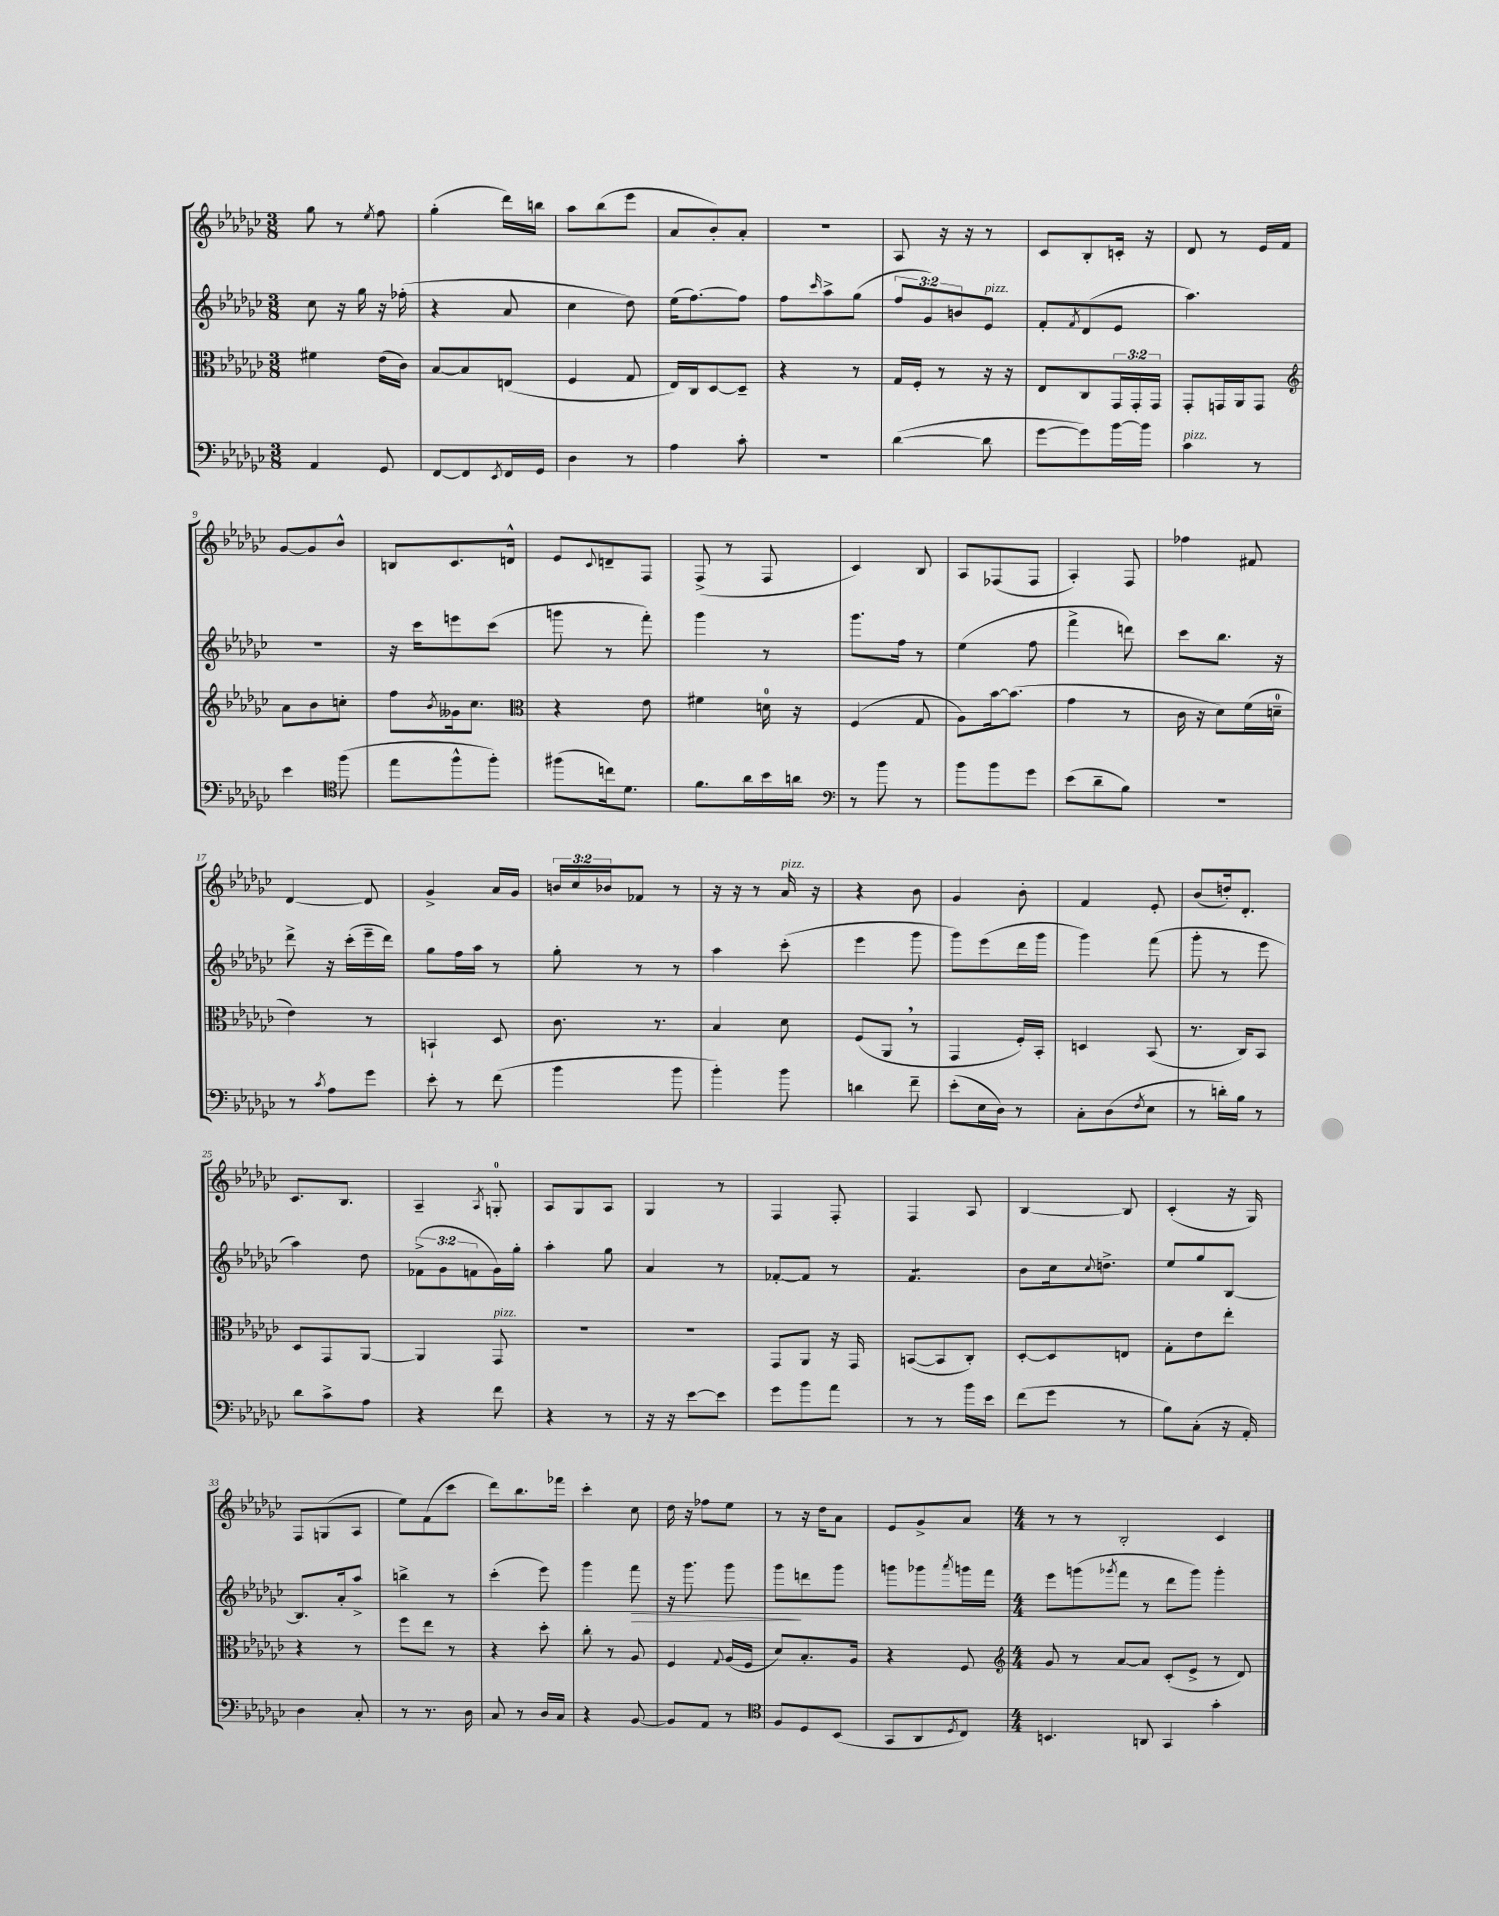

**kern	**kern	**kern	**kern
*staff4	*staff3	*staff2	*staff1
*clefF4	*clefC3	*clefG2	*clefG2
*k[b-e-a-d-g-c-]	*k[b-e-a-d-g-c-]	*k[b-e-a-d-g-c-]	*k[b-e-a-d-g-c-]
*M3/8	*M3/8	*M3/8	*M3/8
4AA-/	4f#\	8cc-\	8gg-\
.	.	16r	8r
.	.	16gg-\	.
.	.	.	8qee-/
8GG-/	(16e-\LL	16r	8ff\
.	16c-\JJ)	(16ff-'\	.
=	=	=	=
[8FF/L	[8B-/L	4r	(4gg-'\
8FF/]	8B-/]	.	.
8qEE-/	.	.	.
16FF/L	(8E/J	8a-/	16ddd-\LL)
16GG-/JJ	.	.	16bb\JJ
=	=	=	=
4D-\	4F/	4cc-\	8aa-\L
.	.	.	(8bb-\
8r	8G-/	8dd-\)	8eee-\J
=	=	=	=
4A-\	16E-/LL)	(16ee-\LK	8a-/L
.	16C-/J	[8.ff\)	.
.	[8D-/	.	8b-'/)
8c-'\	8D-~/]J	8ff\]J	8a-'/J
=	=	=	=
4.r	4r	8ff\L	4.r
.	.	16qqccc-/	.
.	.	8aa-^\	.
.	8r	(8gg-\J	.
=	=	=	=
([4d-\	16G-/LL	12ff/L	8A-/
.	16F'/JJ	.	.
.	.	12g-/)	.
.	8r	.	16r
.	.	12b/	.
.	.	.	16r
8d-\]	16r	8e-/J	8r
.	16r	.	.
=	=	=	=
[8g-\L	8E-/L	8f'/L	8c-/L
.	.	8qf/	.
8g-\])	8C-/	(8d-/	8B-'/
[16b-\L	24GG-/L	8e-/J	16c'/Jk
.	24GG-'/	.	.
16b-\]JJ	.	.	16r
.	24GG-/JJ	.	.
=	=	=	=
4c-\	8GG-'/L	4.aa-\)	8d-/
.	16GG/L	.	8r
.	16AA-/J	.	.
8r	8GG/J	.	16e-/LL
.	.	.	16f/JJ
=	=	=	=
*	*clefG2	*	*
4e-\	8a-\L	4.r	[8g-/L
.	8b-\	.	8g-/]
*clefC4	*	*	*
(8ff\	8cc'\J	.	8b-^^/J
=	=	=	=
8ee-\L	8ff\L	16r	8B/L
.	.	16ccc-\LK	.
.	8qb-/	.	.
8ff^^\	16g--\k	8eee\	8.c-/
.	8.cc-\J	.	.
8ff'\J)	.	(8ccc-\J	.
.	.	.	16d^^/Jk
=	=	=	=
*	*clefC3	*	*
(8ff#\L	4r	8ggg\	8e-/L
.	.	.	8qqc-/
16cc\k)	.	8r	8d~/
8.d-\J	.	.	.
.	8e-\	8fff'\)	8F/J
=	=	=	=
8.f\L	4f#\	4ggg-\	(8F^/
.	.	.	8r
16a-\L	.	.	.
16b-\	16d\	8r	8F/
16a\JJ	16r	.	.
=	=	=	=
*clefF4	*	*	*
8r	(4F/	8.ggg-\L	4c-/)
8b-\	.	.	.
.	.	16ff\Jk	.
8r	8G-/	8r	8B-/
=	=	=	=
8b-\L	8A-\L)	(4ee-\	8A-/L
8b-\	[16b-\k	.	(8F-/
.	(8.b-\]J	.	.
8g-\J	.	8ff\	8F-/J
=	=	=	=
(8e-\L	4g-\	4fff^\	4A-'/)
8d-~\	.	.	.
8B-\J)	8r	8ddd\)	8F/
=	=	=	=
4.r	16c-\	8ccc-\L	4ff-\
.	16r	.	.
.	8d-\L)	8.bb-\J	.
.	(16f\L	.	8f#/
.	16d~\JJ	16r	.
=	=	=	=
8r	4e-\)	8ddd-^\	[4d-/
8qc-/	.	.	.
8A-\L	.	16r	.
.	.	(16ccc-'\LL	.
8g-\J	8r	16eee-~\	8d-/]
.	.	16ddd-\JJ)	.
=	=	=	=
8e-'\	4BB`/	8gg-\L	4g-^/
8r	.	16ff\L	.
.	.	16aa-\JJ	.
(8f\	8D-/	8r	16a-/LL
.	.	.	16g-/JJ
=	=	=	=
4b-\	8.c-\	8gg-'\	24b/LL
.	.	.	24cc-/
.	.	.	24b-/J
.	.	8r	8f-/J
.	8.r	.	.
8b-\	.	8r	8r
=	=	=	=
4b-'\)	4B-/	4aa-\	16r
.	.	.	16r
.	.	.	8r
8b-\	8d-\	(8ccc-'\	16a-/
.	.	.	16r
=	=	=	=
4d\	(8F/L	4eee-\	4r
.	8AA-/J	.	.
8f~\	8r	8ggg-\	8b-\
=	=	=	=
(8e-'\L	4GG-/	8ggg-\L)	4g-/
16E-\L	.	(8eee-\	.
16D-\JJ)	.	.	.
8r	16F'/LL)	16ddd-\L	8b-'\
.	16BB-'/JJ	16ggg-\JJ	.
=	=	=	=
8C-'\L	4D/	4ggg-\)	4f/
(8D-\	.	.	.
8qF/	.	.	.
8E-\J	(8BB-/	(8fff\	8e-'/
=	=	=	=
8r	8.r	8ggg-'\	(8b-/L
16d'\LL)	.	8r	16dd'/k)
16B-\JJ	16C-/LK)	.	8.d-'/J
8r	8BB-/J	8eee-\	.
=	=	=	=
8d-\L	8D-/L	4aa-\)	8.c-/L
8c-^\	8GG-/	.	.
.	.	.	8.B-/J
8A-\J	[8AA-/J	8dd-\	.
=	=	=	=
4r	4AA-/]	(12f-^\L	4A-~/
.	.	12g-\	.
.	.	12f\	.
.	.	.	8qA-/
8f\	8GG-/	16g-\L)	8G'/
.	.	16gg-'\JJ	.
=	=	=	=
4r	4.r	4aa-'\	8A-/L
.	.	.	8G-/
8r	.	8gg-\	8A-/J
=	=	=	=
16r	4.r	4a-/	4G-/
16r	.	.	.
[8e-\L	.	.	.
8e-\]J	.	8r	8r
=	=	=	=
8g-\L	8GG-/L	[8f-'/L	4F/
8b-\	8AA-/J	8f-/]J	.
8a-\J	16r	8r	8F'/
.	16GG-/	.	.
=	=	=	=
8r	([8BB/L	4.f/	4F/
8r	8BB/]	.	.
16b-\LL	8C-'/J)	.	8A-/
16e-\JJ	.	.	.
=	=	=	=
(8f\L	[8D-'/L	8b-\L	[4B-/
8g-\J	8D-/]	16cc-\k	.
.	.	8qqcc-/	.
.	.	8.dd^\J	.
8r	8E/J	.	8B-/]
=	=	=	=
8B-\L)	8G-'\L	8ee-/L	(4c-'/
(8C-'\J	8e-\	8gg-/	.
16r	8ee-'\J	[8B-/J	16r
16AA-'/)	.	.	16G-/)
=	=	=	=
4D-\	4r	8.B-/]L	8F/L
.	.	.	(8G/
.	.	16a-'/k	.
8C-'/	8r	8aa-^/J	8A-/J
=	=	=	=
8r	8ff\L	4bb^\	8ee-\L)
8.r	8ee-\J	.	(8f\
.	8r	8r	8ccc-\J
16D-\	.	.	.
=	=	=	=
8C-/	4r	(4ccc-'\	8ddd-\L)
8r	.	.	8.bb-\
16D-/LL	8dd-'\	8eee-\)	.
16C-/JJ	.	.	16fff-\Jk
=	=	=	=
4r	8cc-'\	4ggg-\	4ccc-'\
.	8r	.	.
[8BB-/	8A-/	8fff\	8cc-\
=	=	=	=
8BB-/]L	4F/	16r	16dd-\
.	.	8.ggg-\	16r
8AA-/J	.	.	8ff-\L
.	8qqG-/	.	.
8r	(16A-/LL	8ggg-\	8ee-\J
.	16F/JJ	.	.
=	=	=	=
*clefC4	*	*	*
8F/L	8d-/L)	8ggg-\L	8r
8D-/	8.B-'/	8ddd\	16r
.	.	.	16dd-\LK
(8BB-/J	.	8ggg-\J	8a-\J
.	16A-/Jk	.	.
=	=	=	=
8GG-/L	4r	8ggg\L	8e-/L
8AA-/	.	8ggg-\	8g-^/
8qD-/	.	8qaaa-/	.
8C-/J)	8F/	16ggg\L	8a-/J
.	.	16fff\JJ	.
=	=	=	=
*	*clefG2	*	*
*M4/4	*M4/4	*M4/4	*M4/4
4.BB/	8g-/	8eee-\L	8r
.	8r	(8ggg\	8r
.	.	8qggg-/	.
.	[8a-/L	8fff\J	2B-'/
8AA/	8a-/]J	8r	.
4GG-/	(8c-'/L	8ddd-\L	.
.	8e-^/J	8ggg-\J)	.
4g-'\	8r	4ggg-'\	4c-/
.	8d-/)	.	.
==	==	==	==
*-	*-	*-	*-
